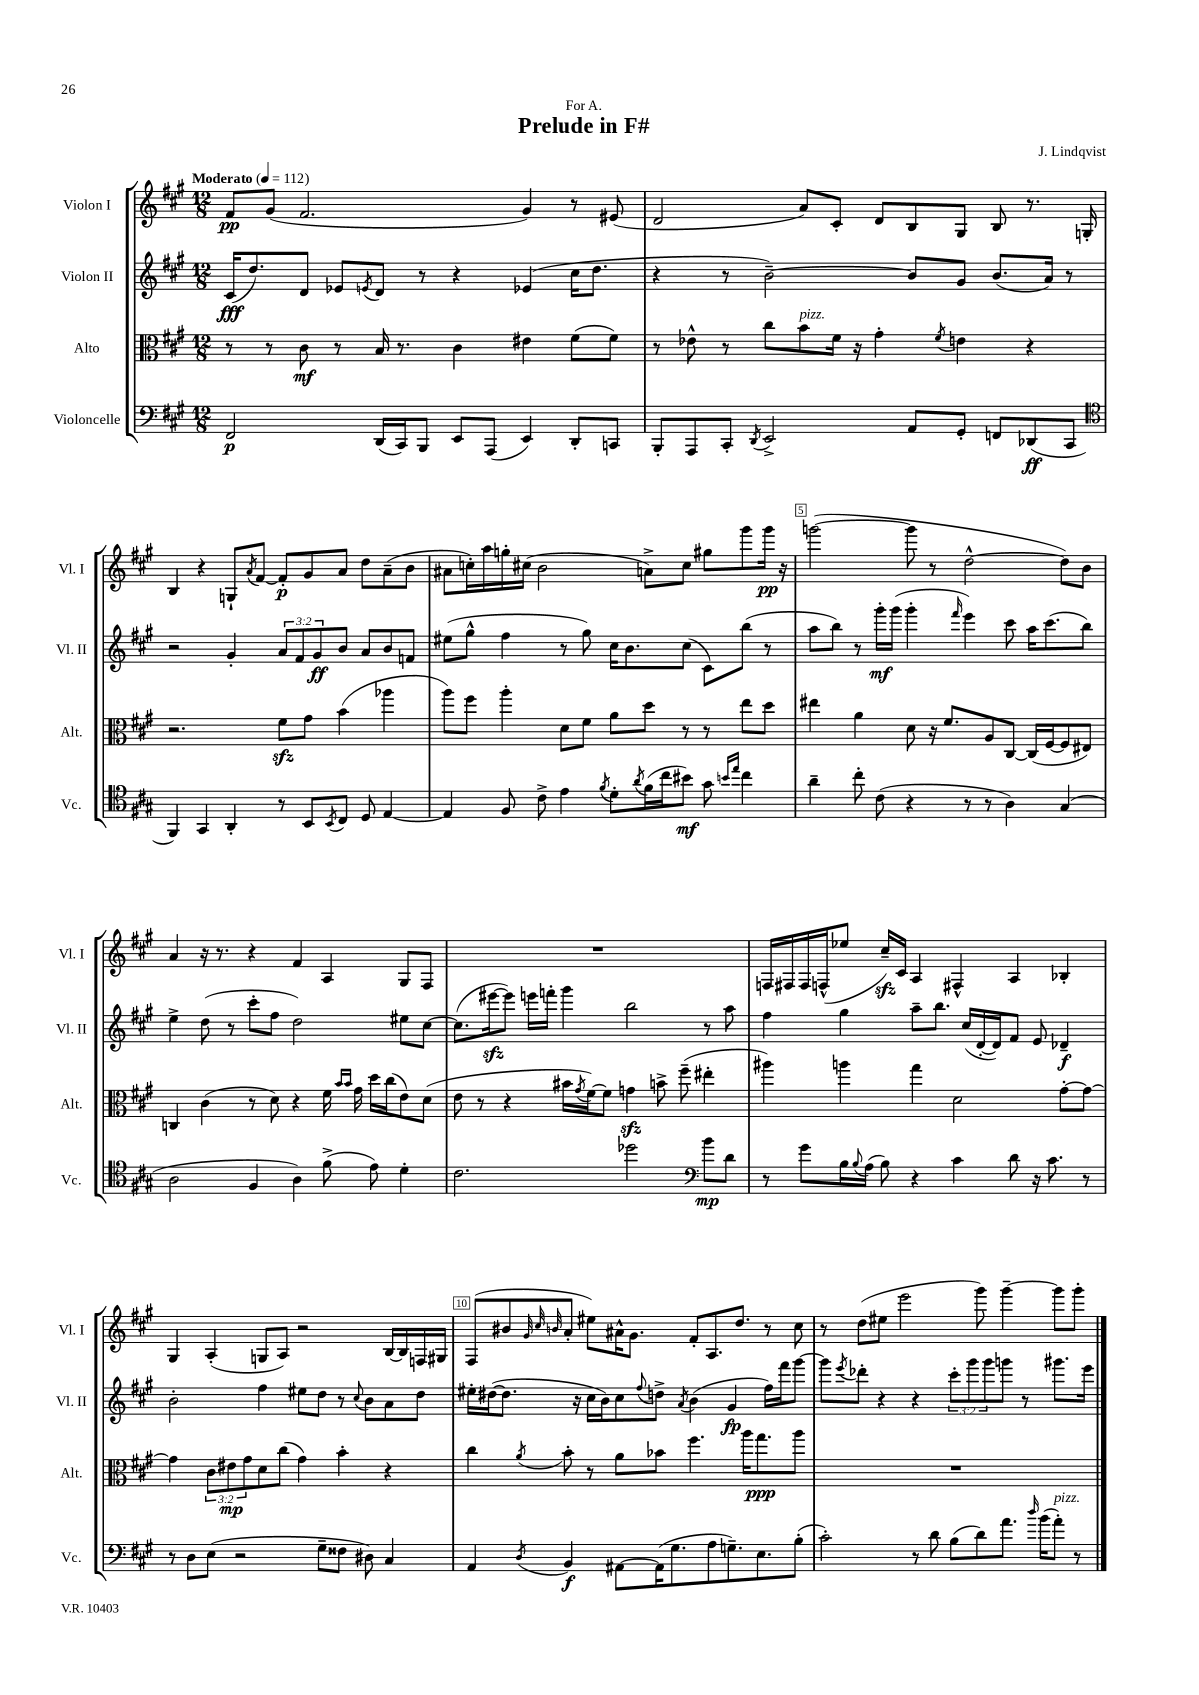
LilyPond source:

\header { title = "Prelude in F#" composer = "J. Lindqvist" dedication = "For A." }
<<
\new StaffGroup <<
\new Staff = "s0" \with { instrumentName = "Violon I" shortInstrumentName = "Vl. I" } {
    \clef treble \key a \major \numericTimeSignature \time 12/8 \tempo "Moderato" 4 = 112
    fis'8\pp gis'8( fis'2. gis'4) r8 eis'8( |
    d'2 a'8) cis'8-. d'8 b8 gis8 b8 r8. g16-. |
    b4 r4 g8-! \acciaccatura { a'8 } fis'8~ fis'8-.\p gis'8 a'8 d''8 a'8--( b'8 |
    ais'8 c''16-.) a''16 g''16-. cis''16( b'2 a'8->) cis''8 gis''8 gis'''8 gis'''16\pp r16 |
    g'''2~( g'''8 r8 d''2~-^ d''8) b'8 |
    a'4 r16 r8. r4 fis'4 a4 gis8 fis8 |
    R1. |
    f16 fis16 fis16 f16-^( ees''8 cis''16--\sfz) cis'16 a4 fis4-^ a4 bes4-. |
    gis4 a4-.( g8 a8) r2 b16~ b16 f16 gis16 |
    fis8( bis'8 \grace { gis'32 cis''32 b'32 } a'8-. eis''8) ais'16-^ gis'8. fis'8-. a8. d''8. r8 cis''8 |
    r8 d''8( eis''8 e'''2 gis'''8) gis'''4~-- gis'''8 gis'''8-. \bar "|." |
}
\new Staff = "s1" \with { instrumentName = "Violon II" shortInstrumentName = "Vl. II" } {
    \clef treble \key a \major \numericTimeSignature \time 12/8 \override Staff.TupletNumber.text = #tuplet-number::calc-fraction-text
    cis'16\fff( d''8.) d'8 ees'8 \acciaccatura { e'8 } d'8 r8 r4 ees'4( cis''16 d''8. |
    r4 r8 b'2~--) b'8 gis'8 b'8.( a'16) r8 |
    r2 gis'4-. \tuplet 3/2 { a'8 fis'8 gis'8\ff } b'8 a'8 b'8 f'8 |
    eis''8( gis''8-^ fis''4 r8 gis''8) cis''16 b'8. cis''8( cis'8) b''8( r8 |
    a''8 b''8) r8 gis'''16-.\mf gis'''16( gis'''4-. \grace { fis'''16 } e'''4) cis'''8 a''16 cis'''8.( b''8) |
    e''4-> d''8( r8 cis'''8-. fis''8 d''2) eis''8 cis''8~ |
    cis''8.( eis'''16~\sfz eis'''8) e'''16 f'''16-. gis'''4 b''2 r8 a''8 |
    fis''4 gis''4 a''8-- b''8. cis''16( d'16~-. d'16) fis'8 e'8 des'4--\f |
    b'2-. fis''4 eis''8 d''8 r8 \appoggiatura { cis''8 } b'8 a'8 d''8 |
    eis''16-. dis''16~( dis''8. r16 cis''16 b'16) cis''8 \appoggiatura { fis''8 } d''8-> \acciaccatura { a'8 } b'4( gis'4\fp fis''16) fis'''16 gis'''8~ |
    gis'''8 \acciaccatura { e'''8 } des'''8-. r4 r4 \tuplet 3/2 { cis'''8-. gis'''8 gis'''8 } g'''8 r8 gis'''8. e'''16 \bar "|." |
}
\new Staff = "s2" \with { instrumentName = "Alto" shortInstrumentName = "Alt." } {
    \clef alto \key a \major \numericTimeSignature \time 12/8 \override Staff.TupletNumber.text = #tuplet-number::calc-fraction-text
    r8 r8 cis'8\mf r8 b16 r8. cis'4 eis'4 fis'8( fis'8) |
    r8 ees'8-^ r8 cis''8 b'8^\markup { \italic "pizz." } fis'16 r16 gis'4-. \acciaccatura { fis'8 } e'4 r4 |
    r2. fis'8\sfz gis'8 b'4( aes''4 |
    a''8) fis''8 a''4-. d'8 fis'8 a'8 d''8 r8 r8 e''8 d''8 |
    eis''4 a'4 d'8 r16 fis'8. a8 cis8~ cis16( fis16~ fis8 eis8) |
    c4 cis'4( r8 d'8) r4 fis'16 \grace { b'16 b'16 } gis'16 d''16 cis''16( e'8) d'8( |
    e'8 r8 r4 bis'16 \acciaccatura { gis'8 } fis'16~) fis'8 g'4\sfz b'8-> fis''8--( eis''4-. |
    ais''4) a''4 gis''4 d'2 gis'8~-. gis'8~ |
    gis'4 \tuplet 3/2 { cis'8 eis'8\mp gis'8 } d'8 cis''8( gis'4) b'4-. r4 |
    cis''4 \acciaccatura { a'8 } b'8-. r8 a'8 bes'8 fis''4. a''16 gis''8.\ppp a''8 |
    R1. \bar "|." |
}
\new Staff = "s3" \with { instrumentName = "Violoncelle" shortInstrumentName = "Vc." } {
    \clef bass \key a \major \numericTimeSignature \time 12/8
    fis,2\p d,16( cis,16) b,,8 e,8 a,,8( e,4) d,8-. c,8 |
    b,,8-. a,,8 cis,8-. \acciaccatura { d,8 } e,2-> a,8 gis,8-. f,8 des,8\ff( cis,8 |
    \clef tenor fis,4) gis,4 a,4-. r8 b,8 \acciaccatura { b,8 } cis8 d8 e4~ |
    e4 fis8 cis'8-> e'4 \acciaccatura { fis'8 } d'8-. \acciaccatura { a'8 } fis'16( cis''16 bis'8\mf) gis'8 \grace { b'16 e''16 } cis''4 |
    a'4-- cis''8-. cis'8( r4 r8 r8 a4) gis4( |
    a2 fis4 a4) fis'8->( e'8) d'4-. |
    cis'2. des''2 \clef bass b'8\mp d'8 |
    r8 gis'8 b16 \appoggiatura { b8 } a16( b8) r4 cis'4 d'8 r16 cis'8. r8 |
    r8 d8 e8( r2 gis8-- fisis8 dis8) cis4 |
    a,4 \acciaccatura { d8 } b,4\f ais,8~ ais,16( gis8. a8 g8.--) e8. b8-.( |
    cis'2-.) r8 d'8 b8( d'8) a'8. \grace { d''16 } b'16( a'8-.^\markup { \italic "pizz." }) r8 \bar "|." |
}
>>
>>
\layout { \context { \Score \override BarNumber.break-visibility = ##(#f #t #t) barNumberVisibility = #(every-nth-bar-number-visible 5) \override BarNumber.stencil = #(make-stencil-boxer 0.1 0.3 ly:text-interface::print) } }
